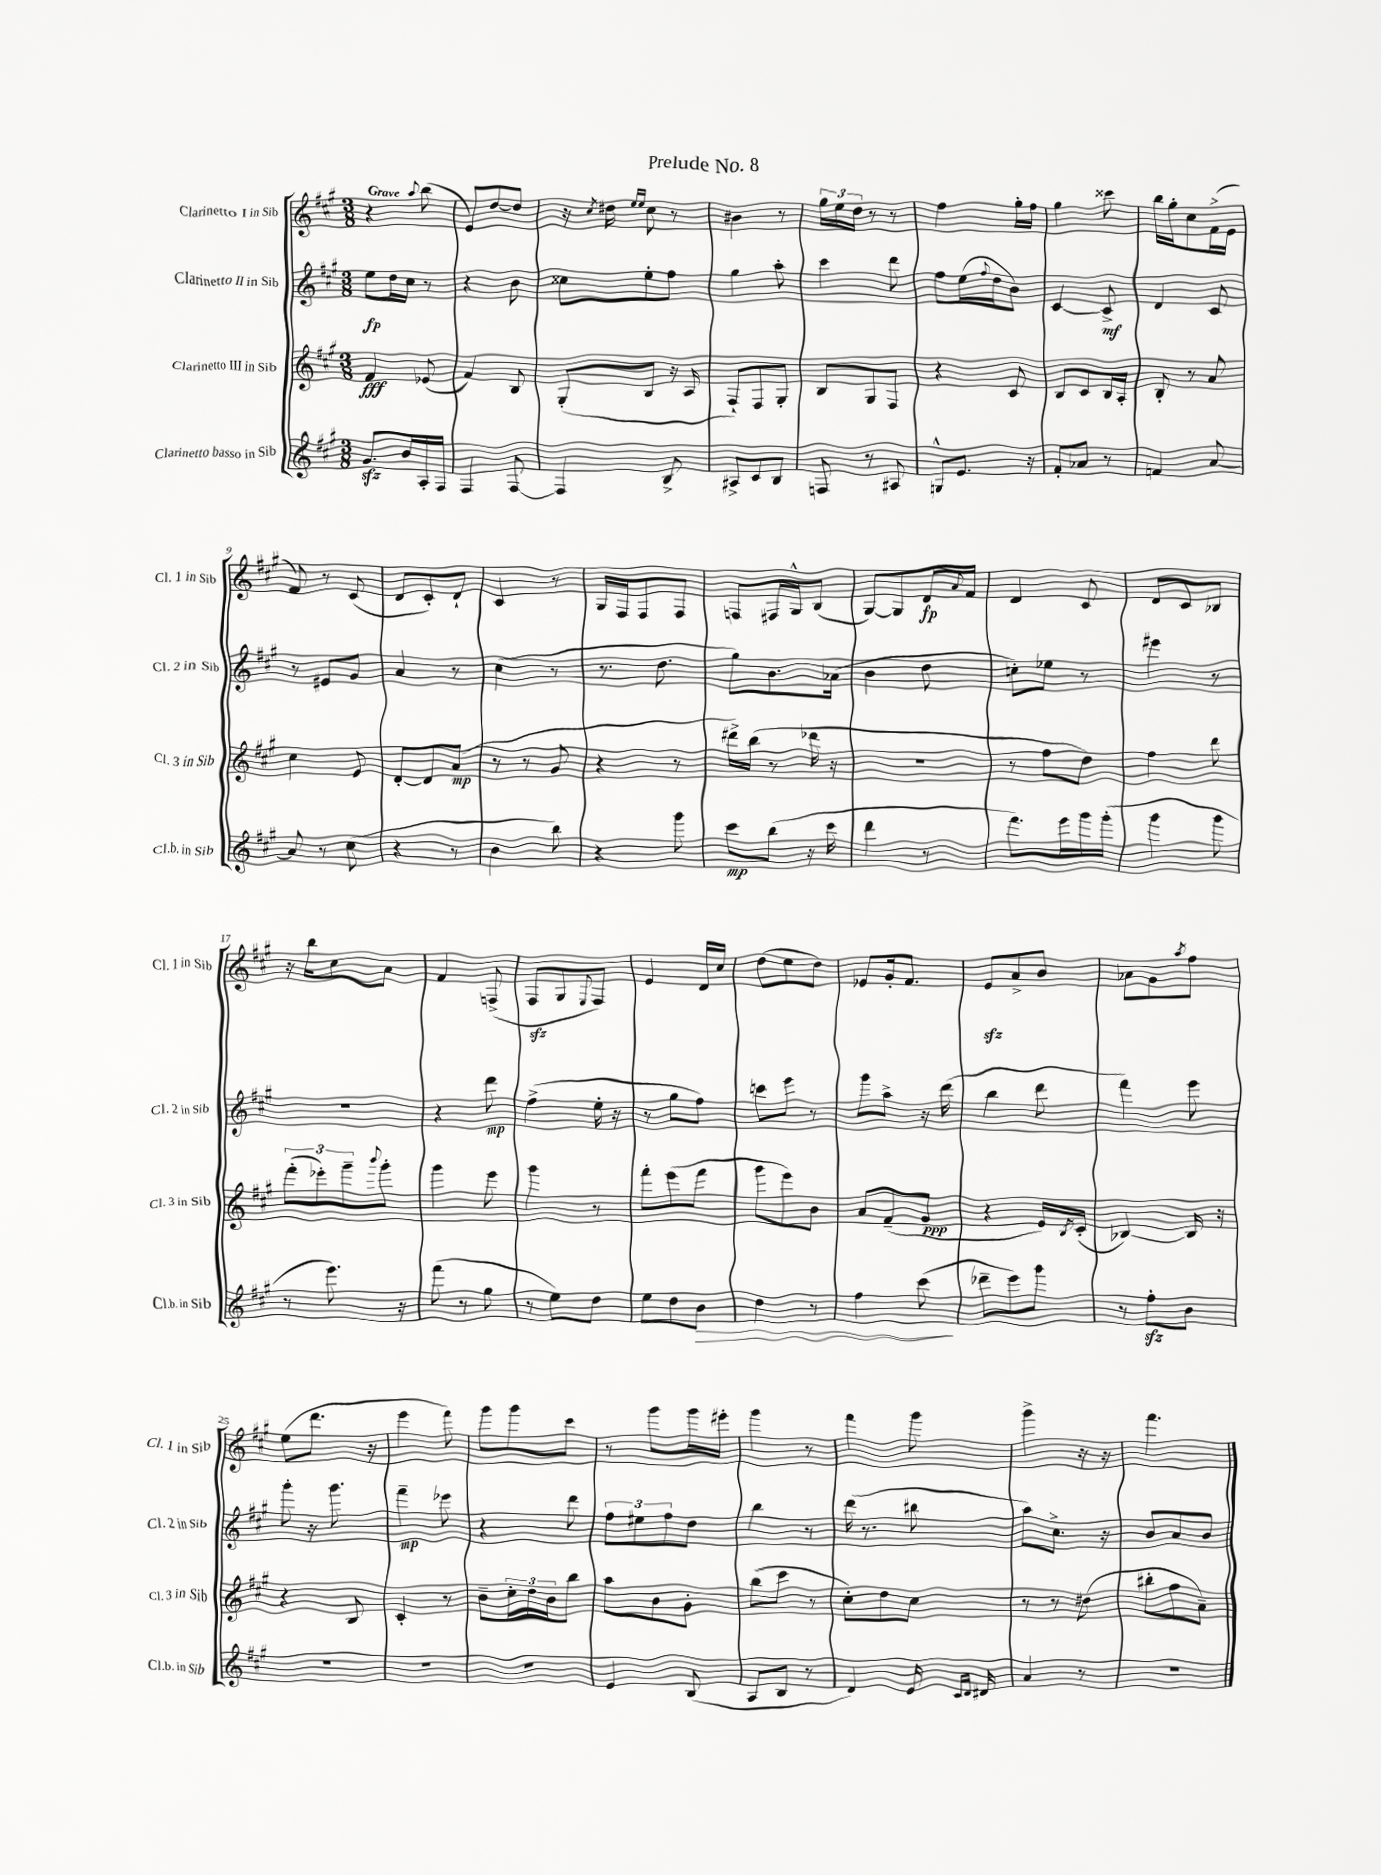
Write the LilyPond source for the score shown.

\header { title = "Prelude No. 8" }
<<
\new StaffGroup <<
\new Staff = "s0" \with { instrumentName = "Clarinetto I in Sib" shortInstrumentName = "Cl. 1 in Sib" } {
    \clef treble \key a \major \numericTimeSignature \time 3/8 \tempo "Grave"
    r4 \appoggiatura { a''8 } b''8( |
    e'8) d''8~ d''8 |
    r16 \acciaccatura { cis''8 } dis''16 \grace { e''16 e''16 } cis''8 r8 |
    bis'4 r8 |
    \tuplet 3/2 { gis''16 e''16 d''16 } r8 r8 |
    fis''4 gis''16-. fis''16 |
    gis''4 cisis'''8 |
    b''16 gis''16-. cis''8 fis'16->( e'16 |
    fis'8) r8 cis'8( |
    d'8 cis'8-.) d'8-! |
    cis'4 r8 |
    gis16 fis16 fis8 fis8 |
    f8 fis16 gis16-^ b8( |
    gis8~) gis8 d'16\fp \appoggiatura { a'8 } fis'16 |
    d'4 cis'8 |
    d'8 cis'8 bes8 |
    r16 b''16 cis''8 a'8 |
    fis'4 f8->( |
    fis8\sfz gis8 \appoggiatura { e8 } fis8) |
    e'4 d'16 cis''16 |
    d''8( e''8 d''8) |
    ees'8 gis'16-. fis'8. |
    e'8\sfz a'8-> b'8 |
    aes'8 gis'8 \acciaccatura { a''8 } fis''8 |
    e''8( d'''8. r16 |
    e'''4 fis'''8) |
    gis'''8 gis'''8 cis'''8 |
    r8 gis'''8 gis'''16 eis'''16-. |
    gis'''4 r8 |
    fis'''4 gis'''8 |
    gis'''4-> r16 r16 |
    fis'''4. \bar "|." |
}
\new Staff = "s1" \with { instrumentName = "Clarinetto II in Sib" shortInstrumentName = "Cl. 2 in Sib" } {
    \clef treble \key a \major \numericTimeSignature \time 3/8
    e''8\fp d''16 cis''16 r8 |
    r4 b'8 |
    cisis''8 e''8-. fis''8 |
    gis''4 a''8-. |
    cis'''4 d'''8 |
    fis''8 e''16( \appoggiatura { fis''8 } d''16 b'8) |
    cis'4~ cis'8->\mf |
    d'4 cis'8 |
    r8 eis'8 gis'8 |
    a'4 r8 |
    cis''4( r8 |
    r8. d''8. |
    gis''8) b'8. aes'16( |
    b'4 d''8 |
    c''8-.) ees''8 r8 |
    eis'''4 r8 |
    R4. |
    r4 d'''8\mp |
    fis''4->( e''16-. r16 |
    r8 gis''8 fis''8) |
    c'''8 e'''8 r8 |
    gis'''8 a''8-> r16 d'''16( |
    b''4 d'''8 |
    fis'''4) e'''8 |
    gis'''8-. r16 gis'''8. |
    fis'''4--\mp ees'''8 |
    r4 d'''8 |
    \tuplet 3/2 { fis''8 eis''8 fis''8 } d''8 |
    b''4 r8 |
    d'''16( r8. bis''8 |
    a''8) cis''8.-> r16 |
    b'8 a'8 b'8 \bar "|." |
}
\new Staff = "s2" \with { instrumentName = "Clarinetto III in Sib" shortInstrumentName = "Cl. 3 in Sib" } {
    \clef treble \key a \major \numericTimeSignature \time 3/8
    fis'4\fff ees'8( |
    fis'4) b8 |
    gis8-.( b8 r16 a16 |
    fis8-!) fis8 gis8-. |
    b8 gis8 fis8 |
    r4 cis'8 |
    b8 cis'8 b16 a16-. |
    b8-. r8 a'8 |
    cis''4 e'8 |
    d'8~-. d'8 a'8\mp( |
    r8 r8 gis'8 |
    r4 r8 |
    dis'''16->) b''16( r8 des'''16 r16 |
    R4. |
    r8 fis''8 d''8) |
    fis''4 d'''8 |
    \tuplet 3/2 { fis'''8-.( ees'''8-.) gis'''8-- } \appoggiatura { b'''8 } gis'''8-. |
    gis'''4 e'''8 |
    gis'''4 r8 |
    fis'''8-. e'''8( fis'''8 |
    gis'''8 e'''8) b'8 |
    a'8 fis'8--( gis'8\ppp |
    r4 e'16) \acciaccatura { b8 } cis'16-.( |
    bes4~) bes16 r16 |
    r4 b8 |
    cis'4-. r8 |
    b'8-- \tuplet 3/2 { cis''16-. d''16 b'16 } b''8 |
    a''8 b'8 gis'8-. |
    b''8( cis'''8 r8 |
    cis''8-.) d''8 cis''8 |
    r8 r8 dis''8( |
    bis''8-. fis''8 a'8--) \bar "|." |
}
\new Staff = "s3" \with { instrumentName = "Clarinetto basso in Sib" shortInstrumentName = "Cl.b. in Sib" } {
    \clef treble \key a \major \numericTimeSignature \time 3/8
    gis'8.\sfz b'16 a16-. fis16 |
    fis4 fis8~ |
    fis4 b8-> |
    ais8-> cis'8 b8 |
    f8 r8 ais8 |
    g8-^ e'8. r16 |
    fis'8-. aes'8 r8 |
    f'4 a'8~ |
    a'8 r8 cis''8( |
    r4 r8 |
    b'4 b''8) |
    r4 gis'''8 |
    cis'''8\mp b''8( r16 cis'''16 |
    d'''4 r8 |
    fis'''8.) e'''16 gis'''16 gis'''16-.( |
    gis'''4 gis'''8 |
    r8 e'''8.) r16 |
    fis'''8( r8 gis''8 |
    r8 e''8) d''8 |
    e''8 d''8 b'8\> |
    d''4 r8 |
    fis''4 cis'''8\!( |
    des'''8-- e'''8) gis'''8 |
    r8 fis''8-.\sfz b'8 |
    R4. |
    R4. |
    R4. |
    e'4 b8( |
    a8 b8 r8 |
    d'4) e'16 \grace { cis'16 d'16 } dis'16 |
    a'4 r8 |
    R4. \bar "|." |
}
>>
>>
